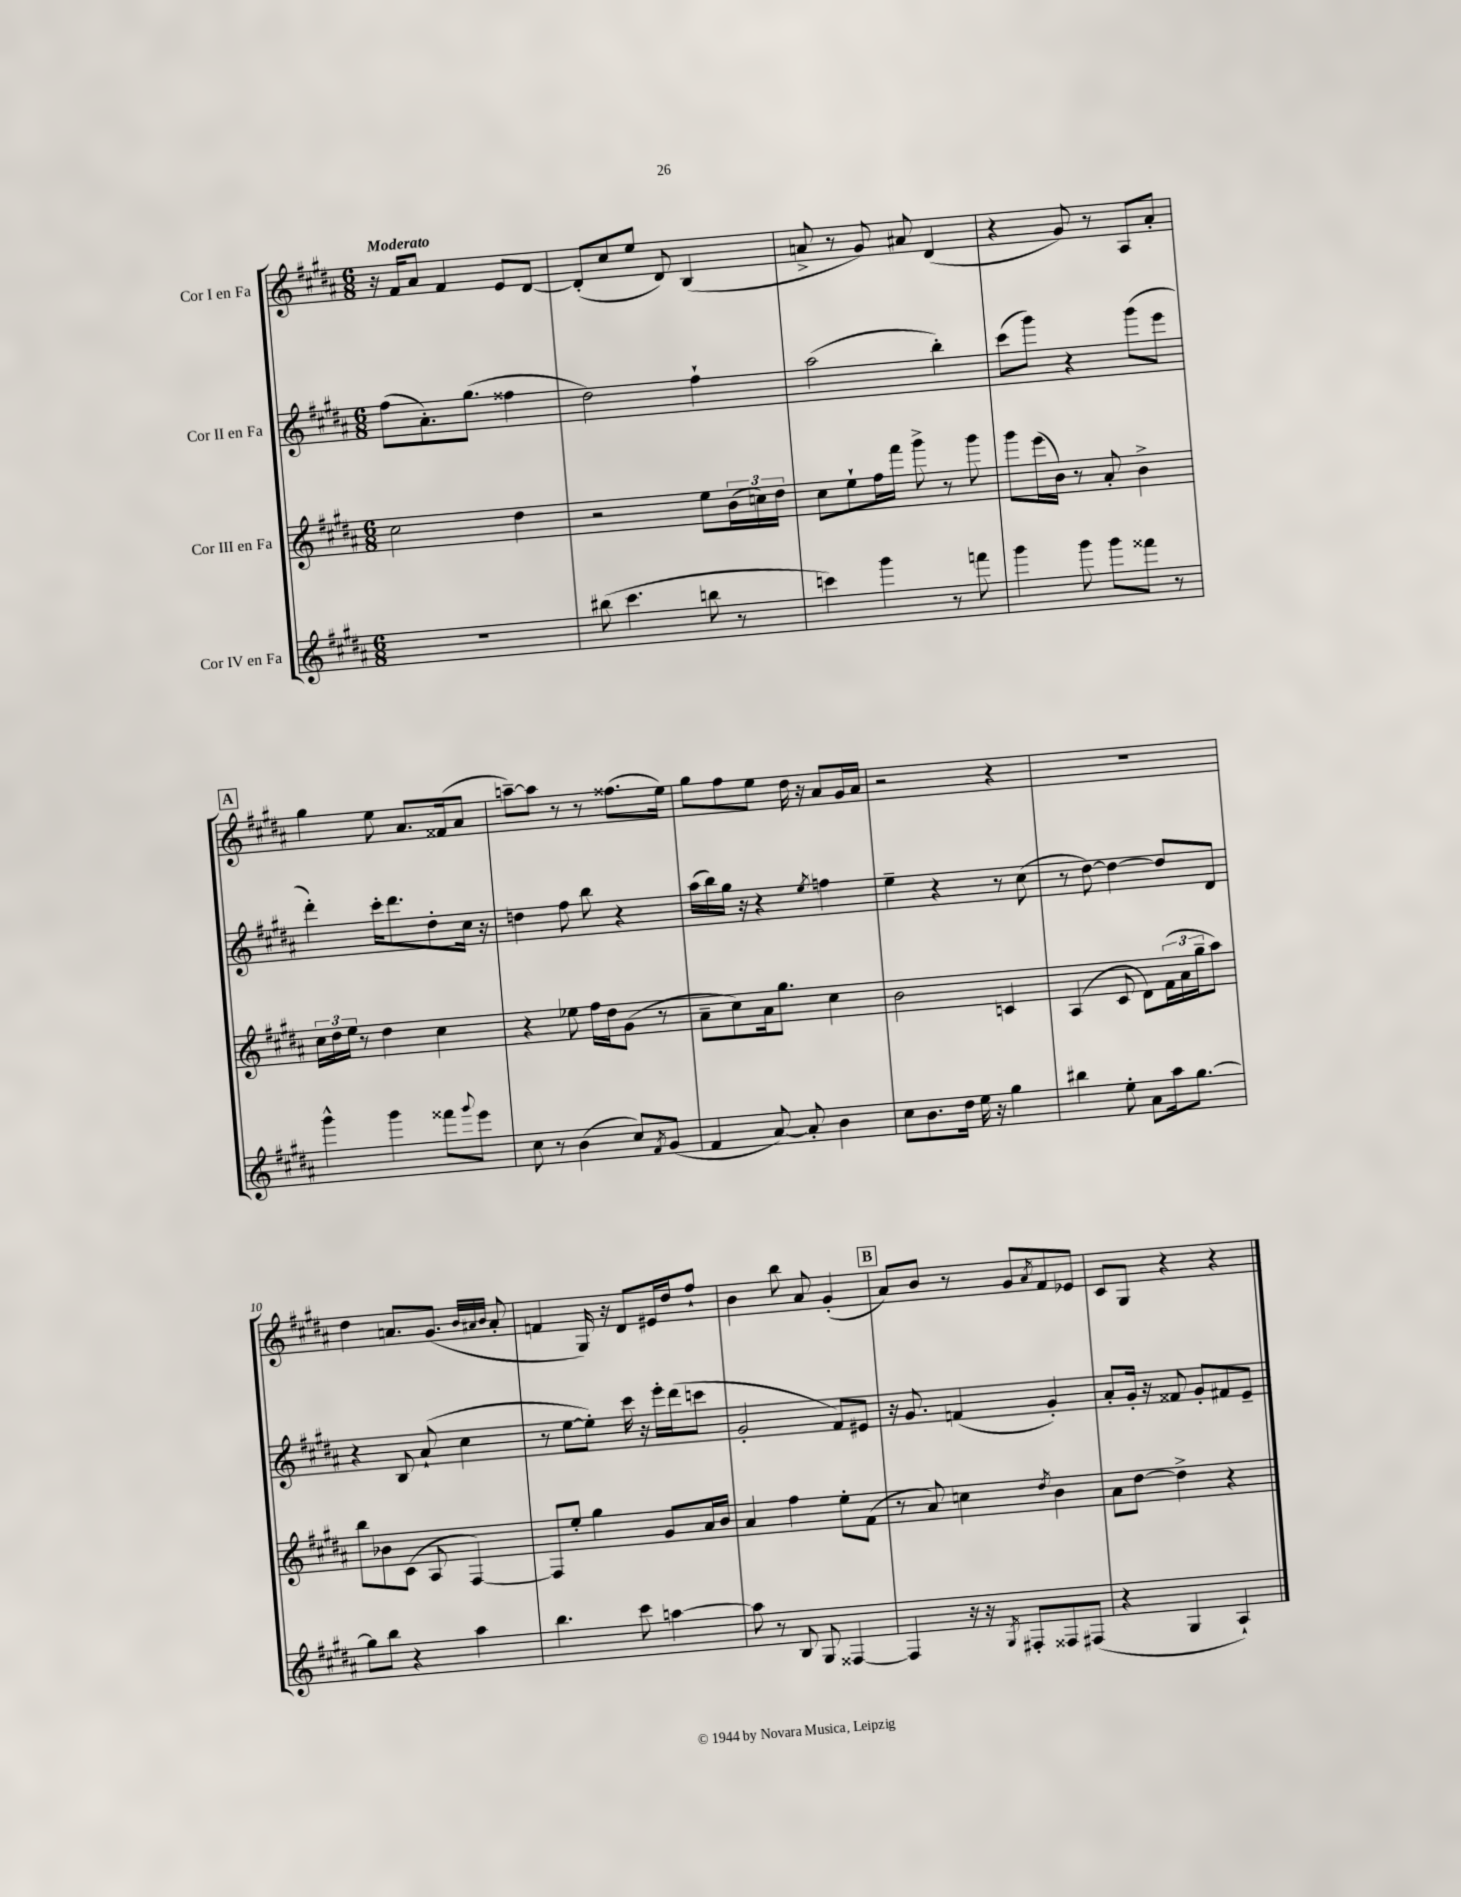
<<
\new StaffGroup <<
\new Staff = "s0" \with { instrumentName = "Cor I en Fa" } {
    \clef treble \key b \major \numericTimeSignature \time 6/8 \tempo "Moderato"
    r16 fis'16 ais'8 fis'4 e'8 dis'8~ |
    dis'8-.( cis''8 e''8 dis'8) b4( |
    a'8-> r8 gis'8) ais'8 dis'4( |
    r4 gis'8) r8 ais8 ais'8-. |
    \mark \markup { \box "A" } gis''4 e''8 ais'8. fisis'16( ais'8 |
    a''8~--) a''8 r8 r8 fisis''8.( e''16) |
    gis''8 fis''8 e''8 dis''16 r16 ais'8 gis'16 ais'16 |
    r2 r4 |
    R2. |
    dis''4 a'8. gis'8.( \grace { b'32 ais'32 b'32 } ais'8-. |
    f'4 gis16) r16 dis'8 eis'16 dis''16 fis''8-! |
    b'4 b''8 ais'8 gis'4-.( |
    \mark \markup { \box "B" } ais'8) b'8 r8 gis'8 \acciaccatura { ais'8 } fis'8 ees'8 |
    cis'8 gis8 r4 r4 \bar "|." |
}
\new Staff = "s1" \with { instrumentName = "Cor II en Fa" } {
    \clef treble \key b \major \numericTimeSignature \time 6/8
    fis''8( ais'8.-.) gis''8.( fisis''4 |
    dis''2) fis''4-! |
    ais''2( b''4-.) |
    cis'''8( gis'''8) r4 gis'''8( e'''8 |
    \mark \markup { \box "A" } dis'''4-.) cis'''16-. dis'''8. dis''8-. cis''16 r16 |
    d''4 fis''8 b''8 r4 |
    ais''16( b''16) gis''16 r16 r4 \acciaccatura { e''8 } f''4 |
    e''4-- r4 r8 cis''8( |
    r8 dis''8~) dis''4~ dis''8 dis'8 |
    r4 b8 ais'8-!( cis''4 |
    r8 e''8~ e''8-.) cis'''16 r16 e'''16-. dis'''16( c'''8 |
    gis'2-. fis'8) eis'8 |
    \mark \markup { \box "B" } r16 gis'8. f'4( gis'4-.) |
    ais'8-. gis'16-. r16 fisis'8 gis'8-. fis'8 e'8-- \bar "|." |
}
\new Staff = "s2" \with { instrumentName = "Cor III en Fa" } {
    \clef treble \key b \major \numericTimeSignature \time 6/8
    cis''2 dis''4 |
    r2 e''8 \tuplet 3/2 { b'16( c''16) dis''16 } |
    cis''8 e''8-! fis''16 fis'''16 gis'''8-> r8 gis'''8 |
    gis'''8 e'''16( b'16) r8 ais'8-. b'4-> |
    \mark \markup { \box "A" } \tuplet 3/2 { cis''16 dis''16 e''16 } r8 dis''4 cis''4 |
    r4 ees''8 fis''16 dis''16 gis'8( r8 |
    ais'8-- cis''8) ais'16 gis''8. cis''4 |
    b'2 c'4 |
    ais4( cis'8 dis'8) \tuplet 3/2 { fis'16( ais'16 gis''16-- } ais''8) |
    b''8 bes'8 cis'8( ais8 fis4~) |
    fis8 e''8-. gis''4 gis'8 ais'16 b'16 |
    ais'4 fis''4 e''8-. fis'8( |
    \mark \markup { \box "B" } r8 ais'8) c''4 \acciaccatura { dis''8 } b'4 |
    ais'8 dis''8~ dis''4-> r4 \bar "|." |
}
\new Staff = "s3" \with { instrumentName = "Cor IV en Fa" } {
    \clef treble \key b \major \numericTimeSignature \time 6/8
    R2. |
    bis''8( cis'''4. b''8 r8 |
    c'''4) gis'''4 r8 f'''8 |
    gis'''4 gis'''8 gis'''8 fisis'''8 r8 |
    \mark \markup { \box "A" } gis'''4-^ gis'''4 fisis'''8 \appoggiatura { gis'''8 } e'''8 |
    cis''8 r8 b'4( cis''8) \acciaccatura { fis'8 } gis'8( |
    fis'4 ais'8~) ais'8-. b'4 |
    cis''8 b'8. dis''16 e''16 r16 gis''4 |
    bis''4 e''8-. ais'8 ais''16 gis''8.~ |
    gis''8 b''8 r4 ais''4 |
    b''4. cis'''8 a''4~ |
    a''8 r8 b8 gis8 fisis4~ |
    \mark \markup { \box "B" } fisis4 r16 r16 \acciaccatura { gis8 } fis8-. fisis8 fis8( |
    r4 gis4 ais4-!) \bar "|." |
}
>>
>>
